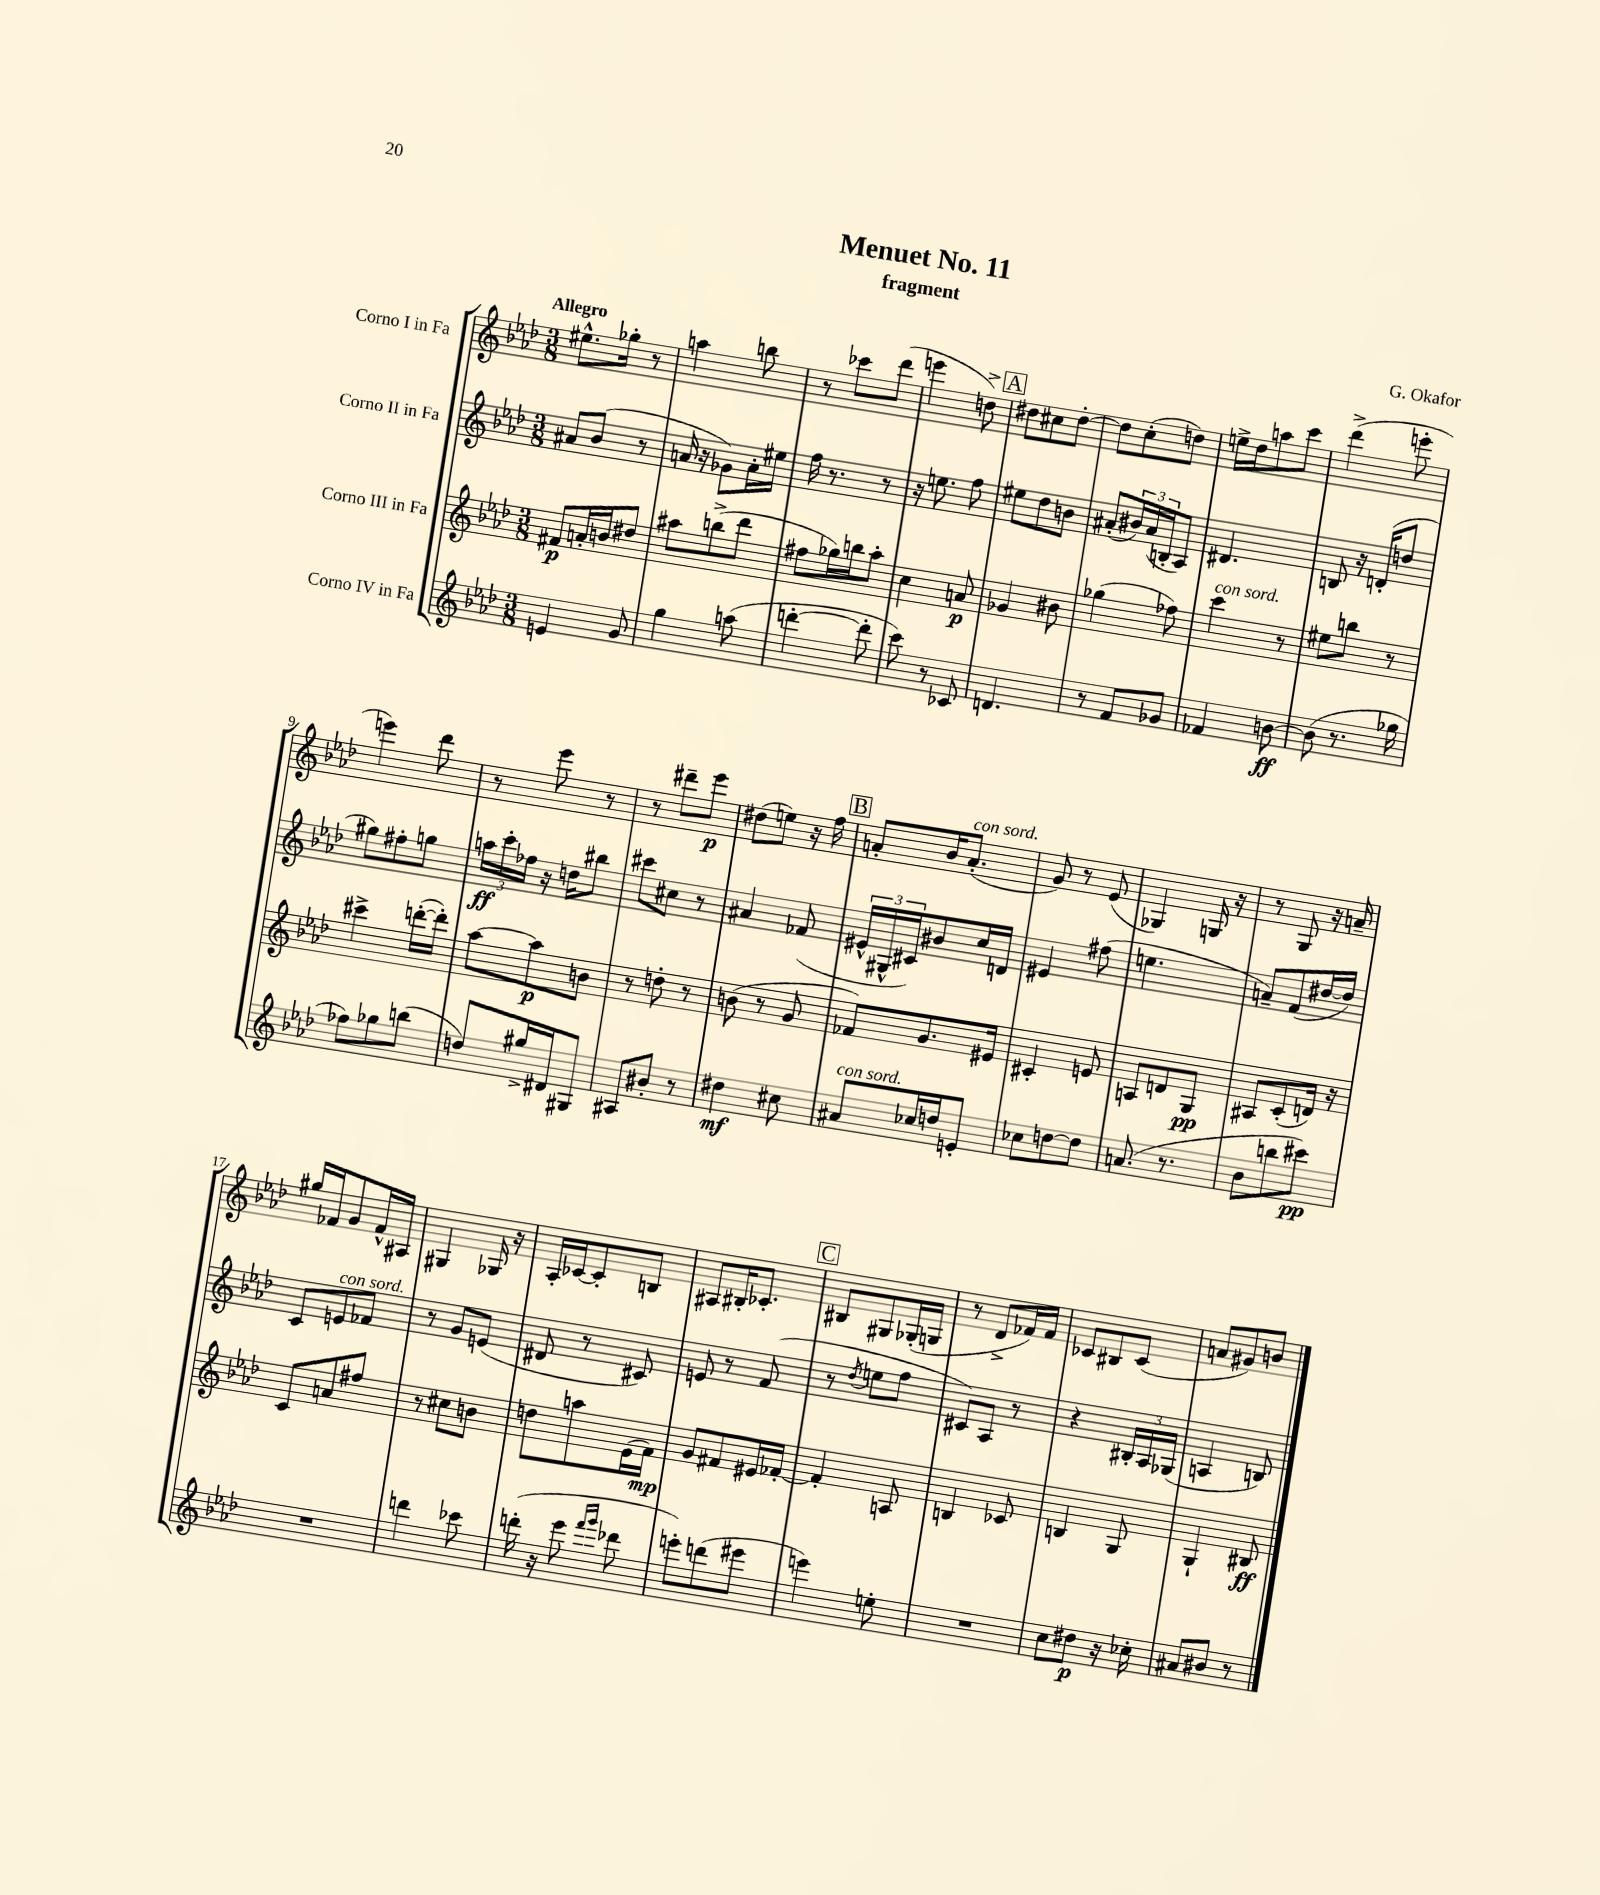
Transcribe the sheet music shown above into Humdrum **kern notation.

**kern	**dynam	**kern	**dynam	**kern	**dynam	**kern	**dynam
*part4	*part4	*part3	*part3	*part2	*part2	*part1	*part1
*staff4	*staff4	*staff3	*staff3	*staff2	*staff2	*staff1	*staff1
*I"Corno IV in Fa	*	*I"Corno III in Fa	*	*I"Corno II in Fa	*	*I"Corno I in Fa	*
*clefG2	*	*clefG2	*	*clefG2	*	*clefG2	*
*k[b-e-a-d-]	*	*k[b-e-a-d-]	*	*k[b-e-a-d-]	*	*k[b-e-a-d-]	*
*M3/8	*	*M3/8	*	*M3/8	*	*M3/8	*
=1	=1	=1	=1	=1	=1	=1	=1
!	!	!	!	!	!	!LO:TX:a:B:t=Allegro	!
4en/	.	8f#X/L	p	8a#X/L	.	8.ee#X^^\L	.
.	.	16an'/L	.	(8b-/J	.	.	.
.	.	16bn/J	.	.	.	16gg-X'\Jk	.
8g/	.	8dd#X/J	.	8r	.	8r	.
=2	=2	=2	=2	=2	=2	=2	=2
4gg\	.	8aa#X\L	.	16an/	.	4aan\	.
.	.	.	.	16r	.	.	.
.	.	(8bbn^\	.	8g-X\L)	.	.	.
(8aan\	.	8ddd-\J	.	16a'\L	.	8bbn\	.
.	.	.	.	16ee#X\JJ	.	.	.
=3	=3	=3	=3	=3	=3	=3	=3
[4dddn'\	.	8ff#X\L	.	16ff\	.	8r	.
.	.	.	.	8.r	.	.	.
.	.	16gg-X\L)	.	.	.	8ccc-X\L	.
.	.	16bbn\J	.	.	.	.	.
8ddd'\]	.	8aa-'\J	.	8r	.	(8ddd-\J	.
=4	=4	=4	=4	=4	=4	=4	=4
8ccc\)	.	4cc\	.	16r	.	4eeen\	.
.	.	.	.	8.een\	.	.	.
8r	.	.	.	.	.	.	.
8c-X/	.	8an/	p	8ff\	.	8ddn^\)	.
!!LO:REH:place=s1:t=A
=5	=5	=5	=5	=5	=5	=5	=5
4.dn/	.	4g-X/	.	8ee#X\L	.	8dd#X\L	.
.	.	.	.	8dd-\	.	8cc#X\	.
.	.	8b#X\	.	8bn\J	.	[8dd#'\J	.
=6	=6	=6	=6	=6	=6	=6	=6
8r	.	(4gg-X\	.	(8a#X'/L	.	8dd#\L]	.
8f/L	.	.	.	24b#X/L)	.	(8cc'\	.
.	.	.	.	(24a#/	.	.	.
.	.	.	.	24Bn'/J	.	.	.
8g-X/J	.	8ff-X\)	.	8A-/J)	.	8ddn\J)	.
=7	=7	=7	=7	=7	=7	=7	=7
!	!	!LO:TX:a:i:t=con sord.	!	!	!	!	!
4f-X/	.	4ccc\	.	4.d#X/	.	16een^\LL	.
.	.	.	.	.	.	16dd-\J	.
.	.	.	.	.	.	8aan\	.
[8bn\	ff	8r	.	.	.	8ccc\J	.
=8	=8	=8	=8	=8	=8	=8	=8
(8b\]	.	8ee#X\L	.	8Bn/	.	(4ddd-^\	.
8.r	.	8bbn\J	.	16r	.	.	.
.	.	.	.	(16dn'/KL	.	.	.
.	.	8r	.	8ddn/J	.	8eeen'\	.
16gg-X\	.	.	.	.	.	.	.
!!LO:LB:g=z
=9	=9	=9	=9	=9	=9	=9	=9
8ff-X\L)	.	4ccc#X^\	.	8gg#X\L)	.	4eeen\)	.
8gg-X\	.	.	.	8ff#X'\	.	.	.
(8bbn\J	.	([16dddn'\LL	.	8ggn\J	.	8ddd-\	.
.	.	16ddd'\JJ])	.	.	.	.	.
=10	=10	=10	=10	=10	=10	=10	=10
8ddn/L)	.	[8aa-\L	.	24aan\LL	ff	8r	.
.	.	.	.	24ccc'\	.	.	.
.	.	.	.	24ff-X\JJ	.	.	.
16gg#X^/L	.	8aa-\]	p	16r	.	8eee-\	.
16d#X/J	.	.	.	16ddn\KL	.	.	.
8G#X/J	.	8bn\J	.	8bb#X\J	.	8r	.
=11	=11	=11	=11	=11	=11	=11	=11
8A#X/L	.	8r	.	8ccc#X\L	.	8r	.
8b#X'/J	.	8ddn'\	.	8cc#X\J	.	8ddd#X~\L	.
8r	.	8r	.	8r	.	8eee-\J	p
=12	=12	=12	=12	=12	=12	=12	=12
4dd#X\	mf	(8bn\	.	4a#X/	.	(8dd#X\L	.
.	.	8r	.	.	.	8een\J)	.
8cc#X\	.	8g/	.	(8f-X/	.	16r	.
.	.	.	.	.	.	16ff\	.
!!LO:REH:place=s1:t=B
=13	=13	=13	=13	=13	=13	=13	=13
!LO:TX:a:i:t=con sord.	!	!	!	!	!	!	!
8a#X/L	.	8f-X/L)	.	24e#X^^/LL	.	8an'/L	.
.	.	.	.	24G#X^^/	.	.	.
.	.	.	.	24c#X/J)	.	.	.
16cc-X/L	.	8.g/	.	8b#X/	.	16b-/K	.
!	!	!	!	!	!	!LO:TX:a:i:t=con sord.	!
16ddn/J	.	.	.	.	.	(8.a'/J	.
8en'/J	.	.	.	16cc/L	.	.	.
.	.	16e#X/Jk	.	16dn/JJ	.	.	.
=14	=14	=14	=14	=14	=14	=14	=14
8cc-X\L	.	4c#X'/	.	4e#X/	.	8g/)	.
[8ddn\	.	.	.	.	.	8r	.
8dd\J]	.	8en/	.	(8ff#X\	.	(8e-/	.
=15	=15	=15	=15	=15	=15	=15	=15
(8.an/	.	8An/L	.	4.een\	.	4G-X/)	.
.	.	8dn/	.	.	.	.	.
8.r	.	.	.	.	.	.	.
.	.	8G/J	pp	.	.	16Gn/	.
.	.	.	.	.	.	16r	.
=16	=16	=16	=16	=16	=16	=16	=16
8b-\L	.	8A#X/L	.	8an~/L)	.	8r	.
8bbn\	.	(8c'/	.	(8f/	.	8G/	.
8ccc#X\J)	pp	16dn/Jk)	.	[16dd#X/L	.	16r	.
.	.	16r	.	16dd#/JJ])	.	16an~/	.
!!LO:LB:g=z
=17	=17	=17	=17	=17	=17	=17	=17
4.r	.	8c/L	.	8c/L	.	16gg#X/LL	.
.	.	.	.	.	.	16f-X/J	.
!	!	!	!	!LO:TX:a:i:t=con sord.	!	!	!
.	.	8an/	.	8en/	.	8g/	.
.	.	8ff#X/J	.	8f-X/J	.	16f-^^/L	.
.	.	.	.	.	.	16A#X/JJ	.
=18	=18	=18	=18	=18	=18	=18	=18
4dddn\	.	8r	.	8r	.	4G#X/	.
.	.	8cc#X\L	.	8g/L	.	.	.
8ccc-X\	.	8bn\J	.	(8en/J	.	16G-X/	.
.	.	.	.	.	.	16r	.
=19	=19	=19	=19	=19	=19	=19	=19
(16dddn'\	.	8ddn\L	.	8d#X/	.	16A-'/LL	.
16r	.	.	.	.	.	[16c-X/J	.
8eee-\	.	8aan\	.	8r	.	8c-'/]	.
16qqfff/LL	.	.	.	.	.	.	.
16qqggg/JJ	.	.	.	.	.	.	.
8ddd-X\	.	(16e-\L	.	8c#X/)	.	8Bn/J	.
.	.	16f\JJ)	mp	.	.	.	.
=20	=20	=20	=20	=20	=20	=20	=20
8eeen'\L)	.	8g/L	.	8en/	.	8A#X/L	.
(8dddn\	.	8f#X/	.	8r	.	16B#X'/K	.
.	.	.	.	.	.	8.c-X'/J	.
8eee#X\J	.	16e#X/L	.	(8f/	.	.	.
.	.	[16f-X'/JJ	.	.	.	.	.
!!LO:REH:place=s1:t=C
=21	=21	=21	=21	=21	=21	=21	=21
4eeen\)	.	4f-'/]	.	8r	.	8B#X/L	.
.	.	.	.	8qdd-/	.	.	.
.	.	.	.	8een\L	.	8G#X/	.
8een'\	.	8An/	.	8ff\J	.	(16G-X'/L	.
.	.	.	.	.	.	16Gn/JJ	.
=22	=22	=22	=22	=22	=22	=22	=22
4.r	.	4Bn/	.	8c#X/L)	.	8r	.
.	.	.	.	8A-/J	.	8d-^/L	.
.	.	8c-X/	.	8r	.	16f-X/L)	.
.	.	.	.	.	.	16f-/JJ	.
=23	=23	=23	=23	=23	=23	=23	=23
8cc\L	.	4Bn/	.	4r	.	8c-X/L	.
8dd#X\J	p	.	.	.	.	8B#X/	.
16r	.	8G/	.	24B#X'/LL	.	(8c-/J	.
.	.	.	.	24A-/	.	.	.
16cc-X'\	.	.	.	.	.	.	.
.	.	.	.	(24G-X/JJ	.	.	.
=24	=24	=24	=24	=24	=24	=24	=24
8a#X/L	.	4G`/	.	4An/	.	8an/L	.
8b#X/J	.	.	.	.	.	8g#X/)	.
8r	.	8B#X/	ff	8Bn/)	.	8bn/J	.
==	==	==	==	==	==	==	==
*-	*-	*-	*-	*-	*-	*-	*-
